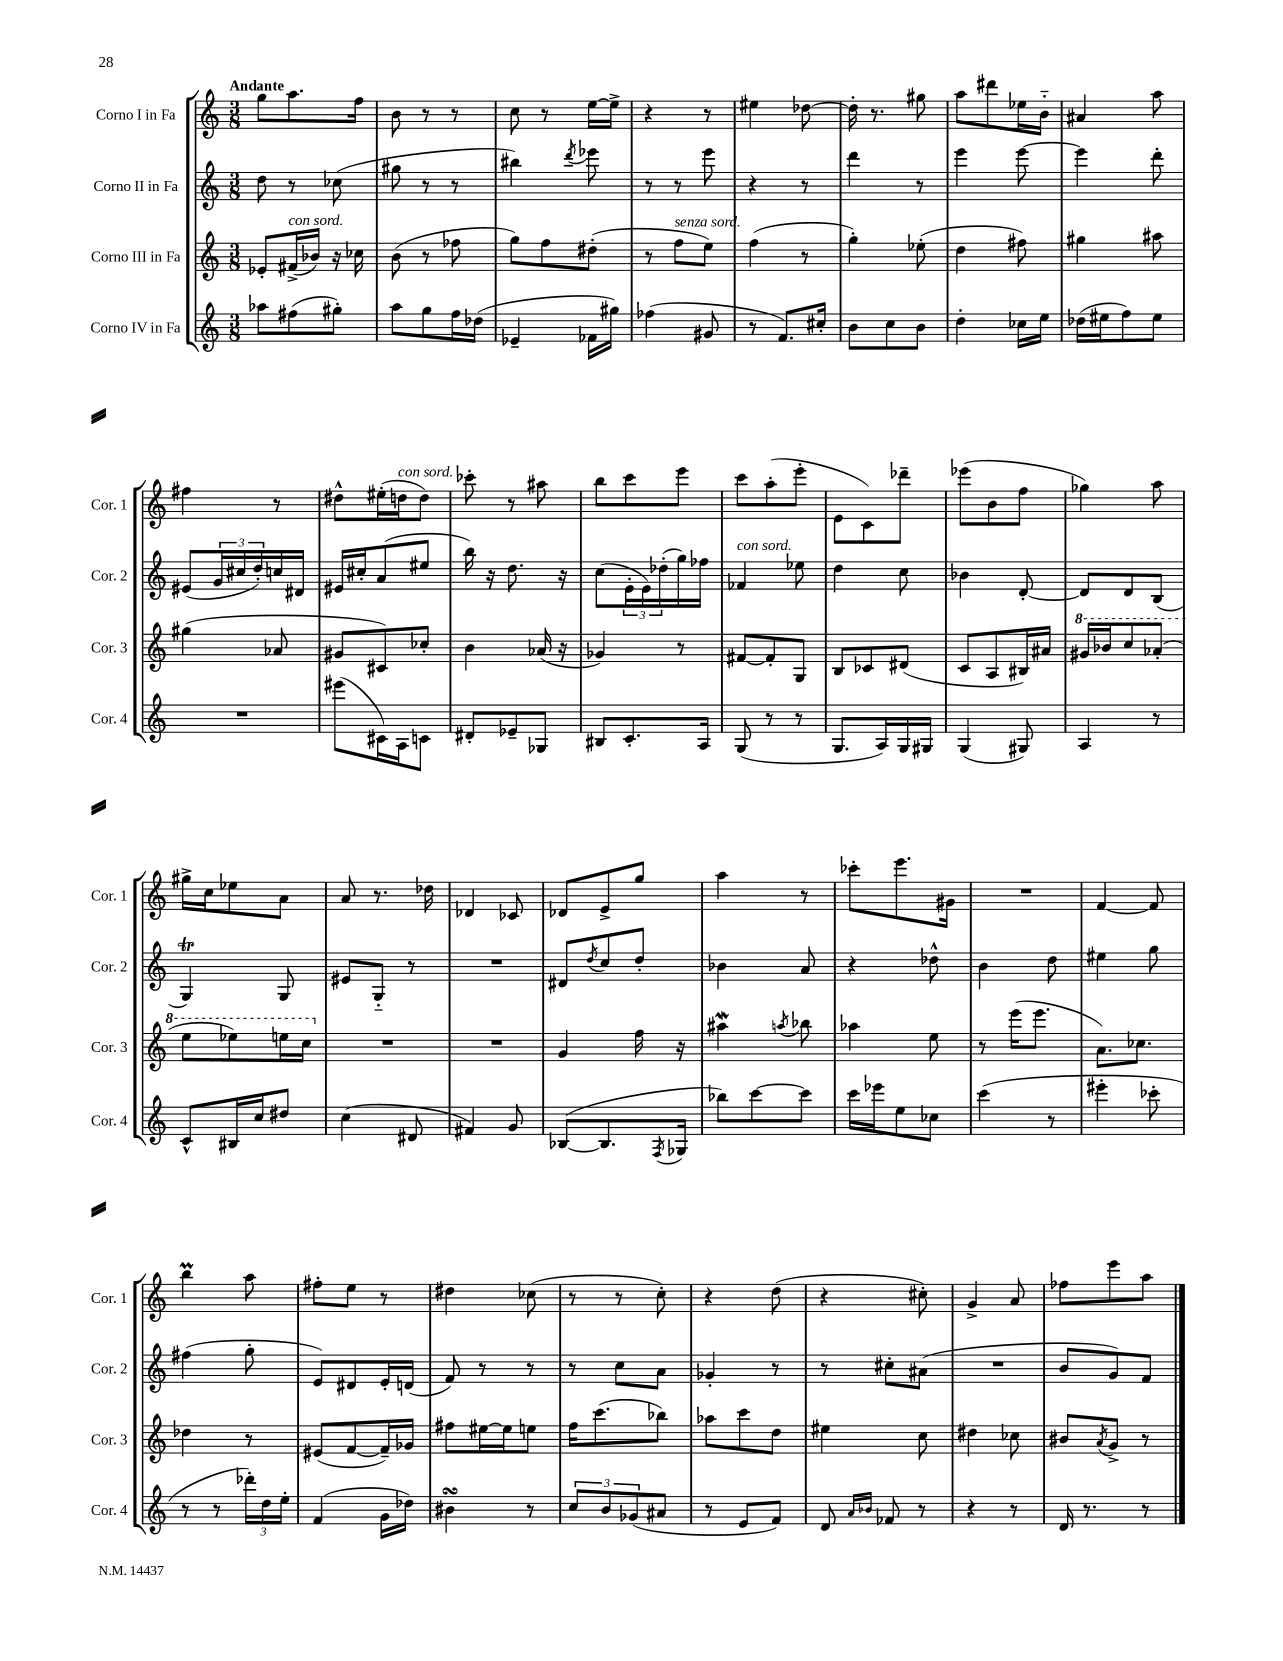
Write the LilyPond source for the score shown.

<<
\new StaffGroup <<
\new Staff = "s0" \with { instrumentName = "Corno I in Fa" shortInstrumentName = "Cor. 1" } {
    \clef treble \key c \major \numericTimeSignature \time 3/8 \tempo "Andante"
    g''8 a''8. f''16 |
    b'8 r8 r8 |
    c''8 r8 e''16~ e''16-> |
    r4 r8 |
    eis''4 des''8~ |
    des''16-. r8. gis''8 |
    a''8 dis'''8 ees''16 b'16-_ |
    ais'4 a''8 |
    fis''4 r8 |
    dis''8-^ eis''16-.( d''16^\markup { \italic "con sord." } d''8) |
    ces'''8-. r8 ais''8 |
    b''8 c'''8 e'''8 |
    c'''8 a''8-.( e'''8-. |
    e'8 c'8) des'''8-- |
    ees'''8( b'8 f''8 |
    ges''4) a''8 |
    gis''16-> c''16 ees''8 a'8 |
    a'8 r8. des''16 |
    des'4 ces'8 |
    des'8 e'8-> g''8 |
    a''4 r8 |
    ces'''8-. e'''8. gis'16 |
    R4. |
    f'4~ f'8 |
    b''4\prall a''8 |
    fis''8-. e''8 r8 |
    dis''4 ces''8( |
    r8 r8 c''8-.) |
    r4 d''8( |
    r4 cis''8-.) |
    g'4-> a'8 |
    fes''8 e'''8 a''8 \bar "|." |
}
\new Staff = "s1" \with { instrumentName = "Corno II in Fa" shortInstrumentName = "Cor. 2" } {
    \clef treble \key c \major \numericTimeSignature \time 3/8
    d''8 r8 ces''8( |
    gis''8 r8 r8 |
    bis''4) \acciaccatura { d'''8 } ees'''8 |
    r8 r8 e'''8 |
    r4 r8 |
    d'''4 r8 |
    e'''4 e'''8~ |
    e'''4 d'''8-. |
    eis'8( \tuplet 3/2 { g'16 cis''16 d''16-.) } c''16 dis'16 |
    eis'16 cis''16-. a'8( eis''8 |
    b''16) r16 d''8. r16 |
    c''8( \tuplet 3/2 { e'16-. e'16) des''16-.( } g''16) fes''16 |
    fes'4^\markup { \italic "con sord." } ees''8 |
    d''4 c''8 |
    bes'4 d'8~-. |
    d'8 d'8 b8( |
    g4\trill) g8 |
    eis'8 g8-_ r8 |
    R4. |
    dis'8 \acciaccatura { d''8 } c''8 d''8-. |
    bes'4 a'8 |
    r4 des''8-^ |
    b'4 d''8 |
    eis''4 g''8 |
    fis''4( g''8-. |
    e'8) dis'8 e'16-. d'16( |
    f'8) r8 r8 |
    r8 c''8 a'8 |
    ges'4-. r8 |
    r8 cis''8-. ais'8( |
    R4. |
    b'8 g'8) f'8 \bar "|." |
}
\new Staff = "s2" \with { instrumentName = "Corno III in Fa" shortInstrumentName = "Cor. 3" } {
    \clef treble \key c \major \numericTimeSignature \time 3/8
    ees'8-. fis'16->^\markup { \italic "con sord." }( bes'16) r16 ces''16 |
    b'8( r8 fes''8 |
    g''8) f''8 dis''8-.( |
    r8 f''8^\markup { \italic "senza sord." } e''8) |
    f''4( r8 |
    g''4-.) ees''8-.( |
    d''4 fis''8) |
    gis''4 ais''8 |
    gis''4( aes'8 |
    gis'8 cis'8) ces''8-. |
    b'4 aes'16( r16 |
    ges'4) r8 |
    fis'8~ fis'8-. g8 |
    b8 ces'8 dis'8( |
    c'8 a8 bis16) ais'16 |
    \ottava #1 gis''16 bes''16 c'''8 aes''8-.( |
    e'''8 ees'''8) e'''16 c'''16 \ottava #0 |
    R4. |
    R4. |
    g'4 f''16 r16 |
    ais''4\mordent \acciaccatura { a''8 } bes''8 |
    aes''4 e''8 |
    r8 e'''16( e'''8. |
    a'8.) ces''8. |
    des''4 r8 |
    eis'8( f'8~ f'16--) ges'16 |
    fis''8 eis''16~ eis''16 e''8 |
    f''16 c'''8.( bes''8) |
    aes''8 c'''8 d''8 |
    eis''4 c''8 |
    dis''4 ces''8 |
    bis'8 \acciaccatura { a'8 } g'8-> r8 \bar "|." |
}
\new Staff = "s3" \with { instrumentName = "Corno IV in Fa" shortInstrumentName = "Cor. 4" } {
    \clef treble \key c \major \numericTimeSignature \time 3/8
    aes''8 fis''8( gis''8-.) |
    a''8 g''8 f''16 des''16( |
    ees'4-- fes'16 gis''16) |
    fes''4( gis'8 |
    r8 f'8.) cis''16-. |
    b'8 c''8 b'8 |
    d''4-. ces''16 e''16 |
    des''16( eis''16 f''8) eis''8 |
    R4. |
    eis'''8( cis'16) a16 c'8 |
    dis'8-. ees'8-- ges8 |
    bis8 c'8.-. a16 |
    g8( r8 r8 |
    g8. a16) g16 gis16 |
    g4( gis8) |
    a4 r8 |
    c'8-^ bis16 c''16 dis''8 |
    c''4( dis'8 |
    fis'4) g'8 |
    bes8~( bes8. \acciaccatura { f8 } ges16 |
    bes''8) c'''8~ c'''8 |
    c'''16 ees'''16 e''8 ces''8 |
    c'''4( r8 |
    eis'''4-. ces'''8-. |
    r8 r8 \tuplet 3/2 { des'''16-.) d''16 e''16-. } |
    f'4( g'16 des''16) |
    bis'4\turn r8 |
    \tuplet 3/2 { c''8 b'8 ges'8( } ais'8 |
    r8 e'8 f'8) |
    d'8 \grace { a'16 bes'16 } fes'8 r8 |
    r4 r8 |
    d'16 r8. r8 \bar "|." |
}
>>
>>
\layout { \context { \Score \remove "Bar_number_engraver" } }
